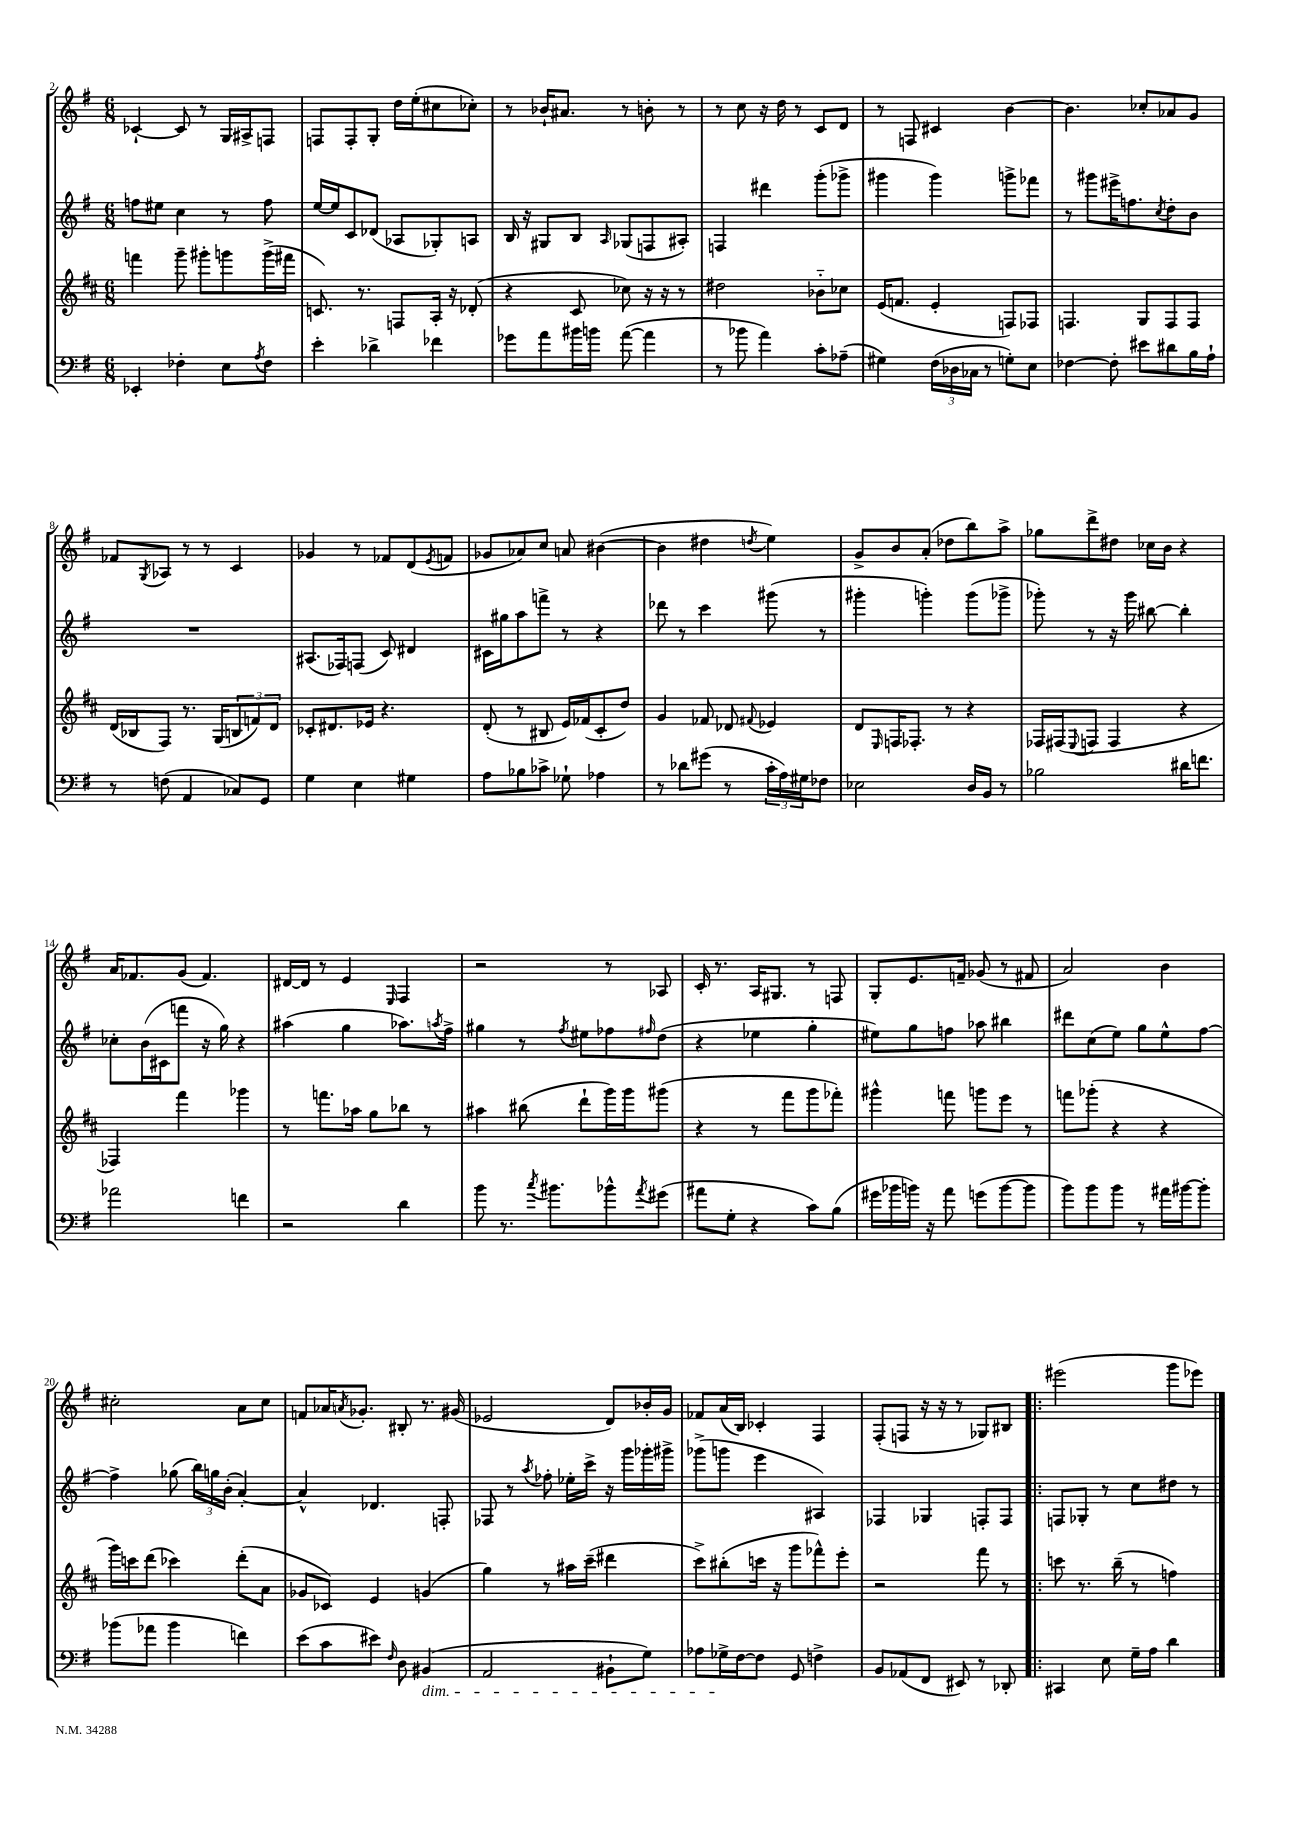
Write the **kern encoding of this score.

**kern	**kern	**kern	**kern
*part4	*part3	*part2	*part1
*staff4	*staff3	*staff2	*staff1
*clefF4	*clefG2	*clefG2	*clefG2
*k[f#]	*k[f#c#]	*k[f#]	*k[f#]
*M6/8	*M6/8	*M6/8	*M6/8
=2	=2	=2	=2
4EE-X'/	4fffn\	8ffn\L	[4c-X`/
.	.	8ee#X\J	.
4F-X'\	8ggg~\	4cc\	8c-/]
.	8ggg#X'\L	.	8r
8E\L	8gggn\	8r	16G/LL
.	.	.	16A#X^/J
8qA/	.	.	.
8F-\J	(16ggg^\L	8ff\	8Fn/J
.	16fff#X\JJ	.	.
=3	=3	=3	=3
4e'\	8.cn/)	[16ee/LL	8Fn/L
.	.	16ee/J]	.
.	.	8c/	8F'/
.	8.r	.	.
4d-X^\	.	(8d-X/J	8G'/J
.	8Fn/L	8A-X/L	16dd\LL
.	.	.	(16ee'\J
4f-X\	16A'/Jk	8G-X'/)	8cc#X\
.	16r	.	.
.	(8d-X'/	8An/J	8cc-X'\J)
=4	=4	=4	=4
8g-X\L	4r	16B/	8r
.	.	16r	.
8a\	.	8G#X/L	16b-X`/KL
.	.	.	8.a#X/J
16b#X\L	8c#/	8B/J	.
16bn\JJ	.	.	.
.	.	16qqA/	.
([8a\	8cc-X\)	(8G-X/L	8r
4a\]	16r	8Fn/	8bn'\
.	16r	.	.
.	8r	8A#X'/J)	8r
=5	=5	=5	=5
8r	2dd#X\	4Fn/	8r
8b-X\	.	.	8cc\
4a\)	.	4ddd#X\	16r
.	.	.	16dd\
.	.	.	8r
8c'\L	8b-X\L	(8ggg'\L	8c/L
(8A-X~\J	8cc-X\J	8ggg-X^\J	8d/J
=6	=6	=6	=6
4G#X\)	(16e/KL	4ggg#X\	8r
.	8.fn/J	.	.
.	.	.	8Fn/
(24F#\LL	4e'/	4ggg#\)	4c#X/
24D-X\	.	.	.
24C-X\JJ	.	.	.
8r	.	.	.
8Gn'\L)	8Fn/L)	8gggn^\L	[4b\
8E\J	8F-X/J	8fff-X\J	.
=7	=7	=7	=7
[4F-X\	4.Fn/	8r	4.b\]
.	.	8ggg#X\L	.
8F-'\]	.	16eee#X^\K	.
.	.	8.ffn\	.
8e#X\L	8G/L	.	8cc-X'/L
.	.	8qcc/	.
8d#X\	8F/	8dd'\	8a-X/
16B\L	8F/J	8b\J	8g/J
16A`\JJ	.	.	.
!!LO:LB:g=z
=8	=8	=8	=8
8r	(16d/LL	2.r	8f-X/L
.	16B-X/J	.	.
.	.	.	8qG/
(8Fn\	8F#/J)	.	8A-X/J
4AA/	8.r	.	8r
.	.	.	8r
.	(16G/KL	.	.
8C-X/L)	12Bn/	.	4c/
.	12fn/)	.	.
8GG/J	.	.	.
.	12d/J	.	.
=9	=9	=9	=9
4G\	8c-X'/L	(8.A#X/L	4g-X/
.	8.d#X/	.	.
.	.	16F-X/k)	.
4E\	.	(8Fn/J	8r
.	16e-X/Jk	.	.
.	4.r	8c/)	8f-X/L
4G#X\	.	4d#X/	(8d/
.	.	.	8qe/
.	.	.	8fn/J
=10	=10	=10	=10
8A\L	(8d'/	16c#X\LL	8g-X/L
.	.	16gg#X\J	.
8B-X\	8r	8aa\	8a-X/)
8c-X^\J	8B#X/	8fffn^\J	8cc/J
8G-X`\	16e/LL)	8r	8an/
.	(16f-X/J	.	.
4A-X\	8c#'/	4r	([4b#X\
.	8dd/J)	.	.
=11	=11	=11	=11
8r	4g/	8ddd-X\	4b#\]
8d-X\L	.	8r	.
(8g#X\J	8f-X/	4ccc\	4dd#X\
8r	8d-X/	.	.
.	8qqf#X/	.	8qddn/
24c'\LL	4e-X/	(8ggg#X\	4ee\)
24A\)	.	.	.
24G#X\J	.	.	.
8F-X\J	.	8r	.
=12	=12	=12	=12
2E-X\	8d/L	4ggg#X'\	8g^/L
.	16qqE/	.	.
.	16Fn/K	.	8b/
.	8.F-X'/J	.	.
.	.	4gggn'\)	(8a'/J
.	8r	.	8dd-X\L
16D/LL	4r	(8ggg\L	8bb\)
16BB/JJ	.	.	.
8r	.	8ggg-X^\J	8aa^\J
=13	=13	=13	=13
2B-X\	16F-X/LL	8ggg-X'\)	8gg-X\L
.	(16F#X/J	.	.
.	8qqE/	.	.
.	8Fn/J	8r	8ddd^\
.	4F/	16r	8dd#X\J
.	.	16ggg-\	.
.	.	[8bb#X\	16cc-X\LL
.	.	.	16b\JJ
16d#X\KL	4r	4bb#'\]	4r
8.fn\J	.	.	.
!!LO:LB:g=z
=14	=14	=14	=14
2a-X\	4F-X/)	8cc-X'\L	16a/KL
.	.	.	8.f-X/
.	.	(16b\L	.
.	.	16c#X\J	.
.	4fff#\	8fffn\J	(8g/J
.	.	16r	4.f-/)
.	.	16gg\)	.
4fn\	4ggg-X\	4r	.
=15	=15	=15	=15
2r	8r	(4aa#X\	[16d#X/LL
.	.	.	16d#/JJ]
.	8.fffn\L	.	8r
.	.	4gg\	4e/
.	16aa-X\Jk	.	.
.	8gg\L	.	.
.	.	.	16qqE/
4d\	8bb-X\J	8.aa-X\L)	4F#/
.	8r	.	.
.	.	8qaan/	.
.	.	16ff#^\Jk	.
=16	=16	=16	=16
8b\	4aa#X\	4gg#X\	2r
8.r	.	.	.
.	(8bb#X\	8r	.
8qcc/	.	.	.
8.b#X\L	.	.	.
.	.	8qff#/	.
.	8ddd`\L	8ee#X\L	.
8b-X^^\	16ggg\L)	8ff-X\	8r
.	16ggg\J	.	.
8qa/	.	16qqff#X/	.
(8g#X\J	(8ggg#X\J	(8dd\J	8A-X/
=17	=17	=17	=17
8a#X\L	4r	4r	16c'/
.	.	.	8.r
8G'\J	.	.	.
4r	8r	4ee-X\	16A/KL
.	.	.	8.G#X/J
.	8fff#\L	.	.
8c\L)	8ggg\	4gg'\	8r
(8B\J	8fff-X'\J)	.	8Fn/
=18	=18	=18	=18
16g#X\LL	4ggg#X^^\	8ee#X\L)	8G'/L
16b-X\	.	.	.
16bn\JJ)	.	8gg\	8.e/
16r	.	.	.
8a\	8fffn\	8ffn\J	.
.	.	.	16fn~/Jk
(8gn\L	8gggn\L	8aa-X\	(8g-X/
[8b\	8eee\J	4bb#X\	8r
8b\J]	8r	.	8f#X/
=19	=19	=19	=19
8b\L)	8fffn\L	8ddd#X\L	2a/)
8b\	(8ggg-X'\J	(8cc\	.
8b\J	4r	8ee\J)	.
8r	.	8gg\L	.
16a#X\LL	4r	8ee^^\	4b\
[16b#X\J	.	.	.
8b#'\J]	.	[8ff#\J	.
!!LO:LB:g=z
=20	=20	=20	=20
(8b-X\L	16ggg\LL)	4ff#^\]	2cc#X'\
.	16cccn\J	.	.
8a-X\J	(8ddd\J	.	.
4b-\	4ccc-X\)	(8gg-X\	.
.	.	24bb\LL)	.
.	.	24ggn\	.
.	.	(24b'\JJ	.
4fn\)	(8ddd'\L	[4a'/)	8a\L
.	8a\J	.	8cc#\J
=21	=21	=21	=21
(8e\L	8g-X/L	4a^^/]	8fn/L
8c\	8c-X/J)	.	16a-X/K
.	.	.	8qan/
.	.	.	8.g-X'/J
8e#X\J)	4e/	4.d-X/	.
16qqF#/	.	.	.
8D\	.	.	8B#X'/
!LO:TX:b:i:t=dim.	!	!	!
(4BB#X/	(4gn/	.	8.r
.	.	8Fn'/	.
.	.	.	(16g#X/
=22	=22	=22	=22
2AA/	4gg\)	8F-X/	2e-X/
.	.	8r	.
.	.	8qaa/	.
.	8r	8ff-X'\	.
.	16aa#X\LL	16ee-X'\LL	.
.	(16ccc#~\JJ	16ccc^\JJ	.
8BB#X`\L	4ddd#X\	16r	8d/L)
.	.	16ggg\LL	.
8G\J)	.	16ggg-X'\	16b-X'/L
.	.	16ggg#X^\JJ	16g/JJ
=23	=23	=23	=23
8A-X\L	8ccc#^\L)	(8ggg-X^\L	8f-X/L
16G-X^\L	(8bb#X'\	8gggn\J	(16a/L
[16F#\J	.	.	16B/JJ)
8F#\J]	16cccn\Jk	4eee\	4c-X'/
.	16r	.	.
8GG/	8ggg\L	.	.
4Fn^\	8fff-X^^\)	4A#X/)	4F#/
.	8eee'\J	.	.
=24	=24	=24	=24
8BB/L	2r	4F-X/	(8F#'/L
(8AA-X/	.	.	8Fn/J
8FF#/J	.	4G-X/	16r
.	.	.	16r
8EE#X/)	.	.	8r
8r	8fff#\	8Fn'/L	8G-X/L)
8DD-X'/	8r	8F/J	8B#X/J
=25!|:	=25!|:	=25!|:	=25!|:
4CC#X/	8cccn\	8Fn/L	(2eee#X\
.	8.r	8G-X'/J	.
8E\	.	8r	.
.	(16bb~\	.	.
16G~\LL	8r	8cc\L	.
16A\JJ	.	.	.
4d\	4ffn\)	8dd#X\J	8ggg\L
.	.	8r	8eee-X\J)
==	==	==	==
*-	*-	*-	*-
